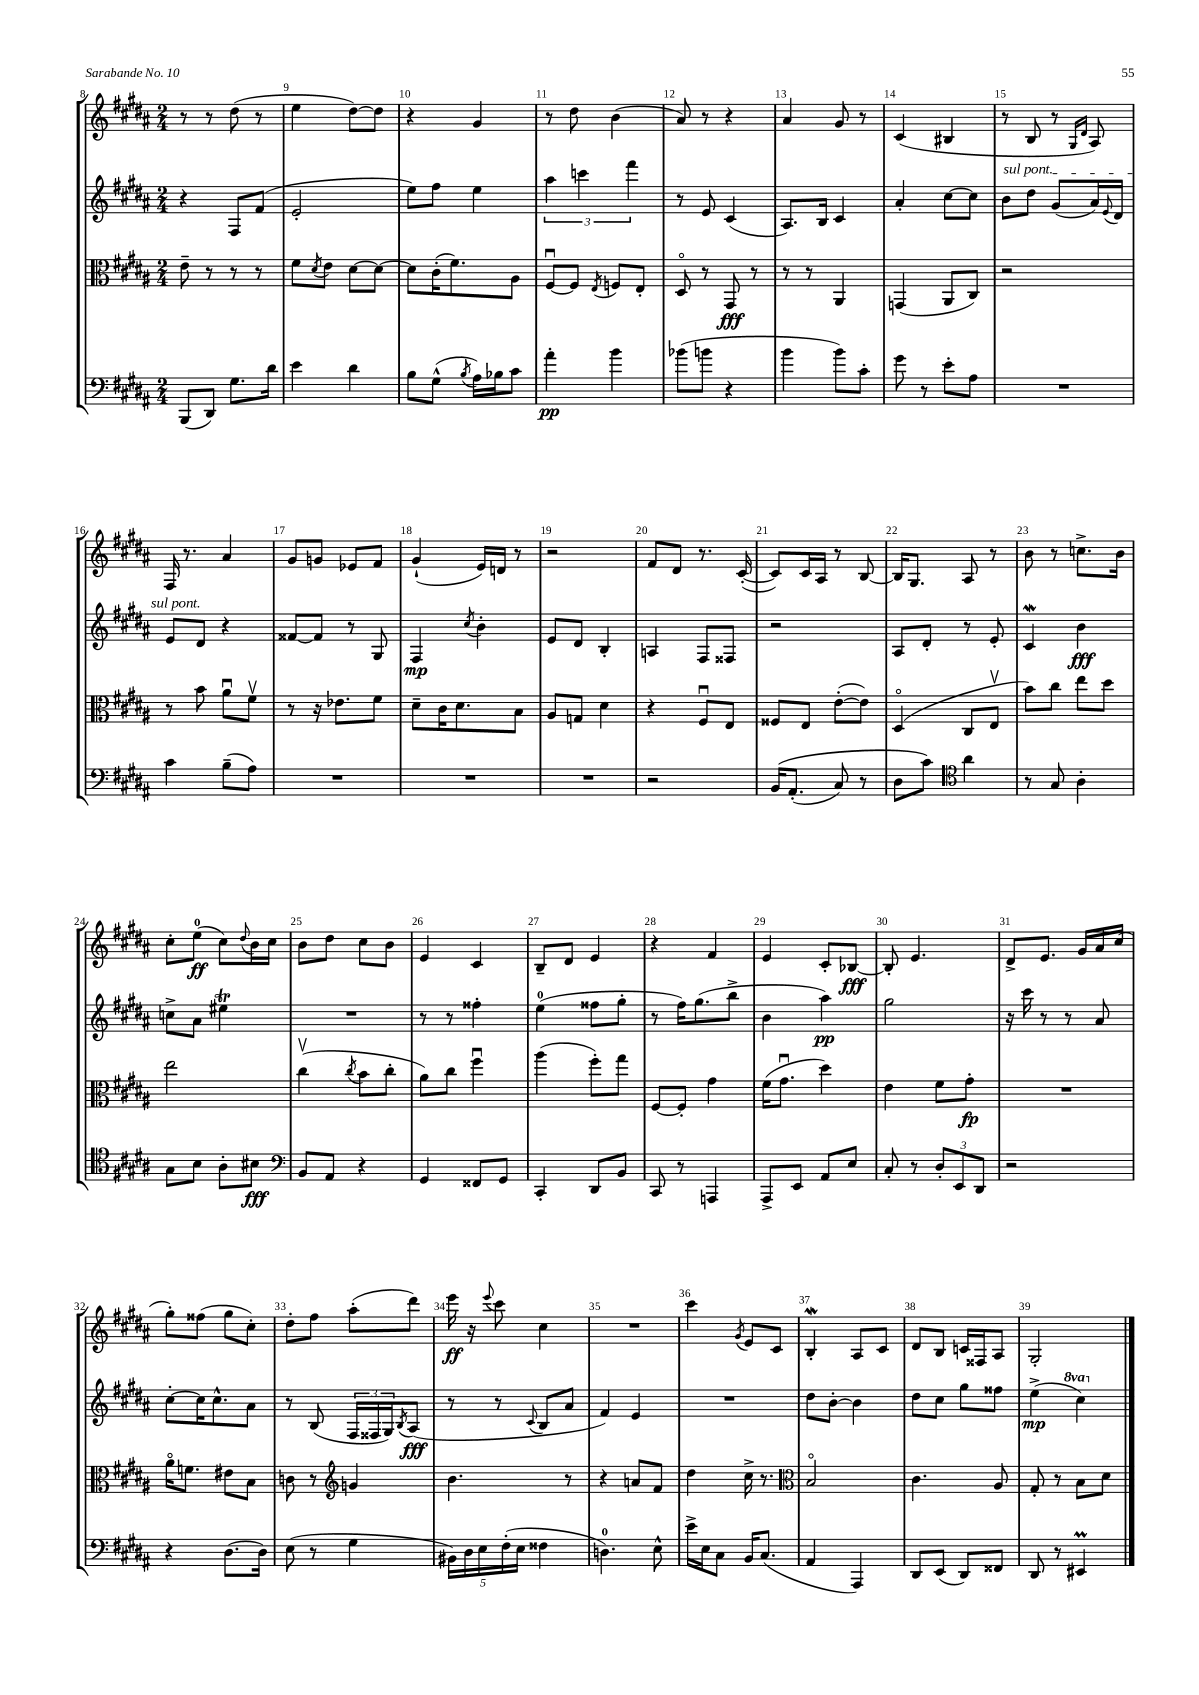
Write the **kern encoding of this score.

**kern	**dynam	**kern	**dynam	**kern	**dynam	**kern	**dynam
*part4	*part4	*part3	*part3	*part2	*part2	*part1	*part1
*staff4	*staff4	*staff3	*staff3	*staff2	*staff2	*staff1	*staff1
*clefF4	*	*clefC3	*	*clefG2	*	*clefG2	*
*k[f#c#g#d#a#]	*	*k[f#c#g#d#a#]	*	*k[f#c#g#d#a#]	*	*k[f#c#g#d#a#]	*
*M2/4	*	*M2/4	*	*M2/4	*	*M2/4	*
=8	=8	=8	=8	=8	=8	=8	=8
(8BBB/L	.	8e~\	.	4r	.	8r	.
8DD#/J)	.	8r	.	.	.	8r	.
8.G#\L	.	8r	.	8F#/L	.	(8dd#\	.
.	.	8r	.	(8f#/J	.	8r	.
16d#\Jk	.	.	.	.	.	.	.
=9	=9	=9	=9	=9	=9	=9	=9
4e\	.	8f#\L	.	2e'/	.	4ee\	.
.	.	8qd#/	.	.	.	.	.
.	.	8e\J	.	.	.	.	.
4d#\	.	[8d#\L	.	.	.	[8dd#\L)	.
.	.	8d#\J_	.	.	.	8dd#\J]	.
=10	=10	=10	=10	=10	=10	=10	=10
8B\L	.	8d#\L]	.	8ee\L)	.	4r	.
(8G#^^\J	.	(16c#'\K	.	8ff#\J	.	.	.
.	.	8.f#\)	.	.	.	.	.
8qB/	.	.	.	.	.	.	.
16A#\LL)	.	.	.	4ee\	.	4g#/	.
16B-X\J	.	.	.	.	.	.	.
8c#\J	.	8A#\J	.	.	.	.	.
=11	=11	=11	=11	=11	=11	=11	=11
4a#'\	pp	[8F#u/L	.	6aa#\	.	8r	.
.	.	8F#/J]	.	.	.	8dd#\	.
.	.	.	.	6cccn\	.	.	.
.	.	8qE/	.	.	.	.	.
4b\	.	8Fn/L	.	.	.	(4b\	.
.	.	.	.	6fff#\	.	.	.
.	.	8E'/J	.	.	.	.	.
=12	=12	=12	=12	=12	=12	=12	=12
(8b-X\L	.	8D#/	.	8r	.	8a#/)	.
8bn\J	.	8r	.	8e/	.	8r	.
4r	.	8GG#/	fff	(4c#/	.	4r	.
.	.	8r	.	.	.	.	.
=13	=13	=13	=13	=13	=13	=13	=13
4b\	.	8r	.	8.A#/L)	.	4a#/	.
.	.	8r	.	.	.	.	.
.	.	.	.	16B/Jk	.	.	.
8b\L)	.	4AA#/	.	4c#/	.	8g#/	.
8c#'\J	.	.	.	.	.	8r	.
=14	=14	=14	=14	=14	=14	=14	=14
8g#\	.	(4GGn/	.	4a#'/	.	(4c#/	.
8r	.	.	.	.	.	.	.
8e'\L	.	8AA#/L	.	[8cc#\L	.	4B#X/	.
8A#\J	.	8C#/J)	.	8cc#\J]	.	.	.
=15	=15	=15	=15	=15	=15	=15	=15
!	!	!	!	!LO:TX:a:i:t=sul pont.	!	!	!
2r	.	2r	.	8b\L	.	8r	.
.	.	.	.	8dd#\J	.	8B/	.
.	.	.	.	(8g#/L	.	8r	.
.	.	.	.	.	.	16qqG#/LL	.
.	.	.	.	.	.	16qqd#/JJ	.
.	.	.	.	16a#/L)	.	8A#/)	.
.	.	.	.	8qqe/	.	.	.
.	.	.	.	16d#/JJ	.	.	.
!!LO:LB:g=z
=16	=16	=16	=16	=16	=16	=16	=16
4c#\	.	8r	.	8e/L	.	16F#/	.
.	.	.	.	.	.	8.r	.
.	.	8b\	.	8d#/J	.	.	.
(8B~\L	.	8a#u\L	.	4r	.	4a#/	.
8A#\J)	.	8f#v\J	.	.	.	.	.
=17	=17	=17	=17	=17	=17	=17	=17
2r	.	8r	.	[8f##X/L	.	8g#/L	.
.	.	16r	.	8f##/J]	.	8gn/J	.
.	.	8.e-X\L	.	.	.	.	.
.	.	.	.	8r	.	8e-X/L	.
.	.	8f#\J	.	8G#/	.	8f#/J	.
=18	=18	=18	=18	=18	=18	=18	=18
2r	.	8d#~\L	.	4F#/	mp	(4g#`/	.
.	.	16c#\K	.	.	.	.	.
.	.	8.d#\	.	.	.	.	.
.	.	.	.	8qcc#/	.	.	.
.	.	.	.	4b'\	.	16e/LL)	.
.	.	.	.	.	.	16dn/JJ	.
.	.	8B\J	.	.	.	8r	.
=19	=19	=19	=19	=19	=19	=19	=19
2r	.	8A#/L	.	8e/L	.	2r	.
.	.	8Gn/J	.	8d#/J	.	.	.
.	.	4d#\	.	4B'/	.	.	.
=20	=20	=20	=20	=20	=20	=20	=20
2r	.	4r	.	4An/	.	8f#/L	.
.	.	.	.	.	.	8d#/J	.
.	.	8F#u/L	.	8F#/L	.	8.r	.
.	.	8E/J	.	8F##X/J	.	.	.
.	.	.	.	.	.	([16c#'/	.
=21	=21	=21	=21	=21	=21	=21	=21
(16BB/KL	.	8F##X/L	.	2r	.	8c#/L])	.
(8.AA#'/J	.	.	.	.	.	.	.
.	.	8E/J	.	.	.	16c#/L	.
.	.	.	.	.	.	16A#/JJ	.
8C#/)	.	([8e'\L	.	.	.	8r	.
8r	.	8e\J])	.	.	.	[8B/	.
=22	=22	=22	=22	=22	=22	=22	=22
8D#\L	.	(4D#/	.	8A#/L	.	16B/KL]	.
.	.	.	.	.	.	8.G#/J	.
8c#\J)	.	.	.	8d#'/J	.	.	.
*clefC4	*	*	*	*	*	*	*
4a#\	.	8C#/L	.	8r	.	8A#/	.
.	.	8Ev/J	.	8e'/	.	8r	.
=23	=23	=23	=23	=23	=23	=23	=23
8r	.	8b\L)	.	4c#W/	.	8b\	.
8G#/	.	8cc#\J	.	.	.	8r	.
4A#'\	.	8ee\L	.	4b\	fff	8.ccn^\L	.
.	.	8dd#\J	.	.	.	.	.
.	.	.	.	.	.	16b\Jk	.
!!LO:LB:g=z
=24	=24	=24	=24	=24	=24	=24	=24
8G#\L	.	2ee\	.	8ccn^\L	.	8cc#'\L	.
8B\J	.	.	.	8a#\J	.	(8ee\J	ff
8A#'\L	.	.	.	4ee#Xt\	.	8cc#\L)	.
.	.	.	.	.	.	8qqdd#/	.
8B#X\J	fff	.	.	.	.	16b\L	.
.	.	.	.	.	.	16cc#\JJ	.
=25	=25	=25	=25	=25	=25	=25	=25
*clefF4	*	*	*	*	*	*	*
8BB/L	.	(4cc#v\	.	2r	.	8b\L	.
8AA#/J	.	.	.	.	.	8dd#\J	.
.	.	8qcc#/	.	.	.	.	.
4r	.	8b\L	.	.	.	8cc#\L	.
.	.	8cc#'\J	.	.	.	8b\J	.
=26	=26	=26	=26	=26	=26	=26	=26
4GG#/	.	8a#\L)	.	8r	.	4e/	.
.	.	8cc#\J	.	8r	.	.	.
8FF##X/L	.	4ff#u\	.	4ff##X'\	.	4c#/	.
8GG#/J	.	.	.	.	.	.	.
=27	=27	=27	=27	=27	=27	=27	=27
4CC#'/	.	(4aa#\	.	(4ee\	.	8B~/L	.
.	.	.	.	.	.	8d#/J	.
8DD#/L	.	8ff#'\L)	.	8ff##X\L	.	4e/	.
8BB/J	.	8gg#\J	.	8gg#'\J	.	.	.
=28	=28	=28	=28	=28	=28	=28	=28
8CC#/	.	[8F#/L	.	8r	.	4r	.
8r	.	8F#'/J]	.	16ff#\KL)	.	.	.
.	.	.	.	(8.gg#\	.	.	.
4AAAn/	.	4g#\	.	.	.	4f#/	.
.	.	.	.	8bb^\J	.	.	.
=29	=29	=29	=29	=29	=29	=29	=29
8AAA#^/L	.	(16f#\KL	.	4b\	.	4e/	.
.	.	8.g#u\J	.	.	.	.	.
8EE/J	.	.	.	.	.	.	.
8AA#/L	.	4dd#\)	.	4aa#\)	pp	8c#'/L	.
8E/J	.	.	.	.	.	[8B-X/J	fff
=30	=30	=30	=30	=30	=30	=30	=30
8C#'/	.	4e\	.	2gg#\	.	8B-'/]	.
8r	.	.	.	.	.	4.e/	.
12D#'/L	.	8f#\L	.	.	.	.	.
12EE/	.	.	.	.	.	.	.
.	.	8g#'\J	fp	.	.	.	.
12DD#/J	.	.	.	.	.	.	.
=31	=31	=31	=31	=31	=31	=31	=31
2r	.	2r	.	16r	.	8d#^/L	.
.	.	.	.	16ccc#\	.	.	.
.	.	.	.	8r	.	8.e/J	.
.	.	.	.	8r	.	.	.
.	.	.	.	.	.	16g#/LL	.
.	.	.	.	8a#/	.	16a#/	.
.	.	.	.	.	.	(16cc#/JJ	.
!!LO:LB:g=z
=32	=32	=32	=32	=32	=32	=32	=32
4r	.	16a#\KL	.	[8cc#'\L	.	8gg#'\L)	.
.	.	8.fn\J	.	.	.	.	.
.	.	.	.	16cc#\K]	.	(8ff##X\J	.
.	.	.	.	8.cc#^^\	.	.	.
(8.D#\L	.	8e#X\L	.	.	.	8gg#\L	.
.	.	8B\J	.	8a#\J	.	8cc#'\J)	.
16D#\Jk)	.	.	.	.	.	.	.
=33	=33	=33	=33	=33	=33	=33	=33
(8E\	.	8cn\	.	8r	.	8dd#'\L	.
8r	.	8r	.	(8B/	.	8ff#\J	.
*	*	*clefG2	*	*	*	*	*
4G#\	.	4gn/	.	24F#/LL	.	(8aa#'\L	.
.	.	.	.	24F##X/	.	.	.
.	.	.	.	24G#/J)	.	.	.
.	.	.	.	8qB/	.	.	.
.	.	.	.	(8A#/J	fff	8ddd#\J)	.
=34	=34	=34	=34	=34	=34	=34	=34
20BB#X\LL)	.	4.b\	.	8r	.	16eee\	ff
20D#\	.	.	.	.	.	.	.
.	.	.	.	.	.	16r	.
20E\	.	.	.	.	.	.	.
.	.	.	.	.	.	8qqeee/	.
.	.	.	.	8r	.	8ccc#\	.
(20F#'\	.	.	.	.	.	.	.
20E\JJ	.	.	.	.	.	.	.
.	.	.	.	8qqc#/	.	.	.
4F##X\	.	.	.	8B/L	.	4cc#\	.
.	.	8r	.	8a#/J	.	.	.
=35	=35	=35	=35	=35	=35	=35	=35
4.Dn\)	.	4r	.	4f#/)	.	2r	.
.	.	8an/L	.	4e/	.	.	.
8E^^\	.	8f#/J	.	.	.	.	.
=36	=36	=36	=36	=36	=36	=36	=36
16e^\LL	.	4dd#\	.	2r	.	4ccc#\	.
16E\J	.	.	.	.	.	.	.
8C#\J	.	.	.	.	.	.	.
.	.	.	.	.	.	8qg#/	.
16BB/KL	.	16cc#^\	.	.	.	8e/L	.
(8.C#/J	.	8.r	.	.	.	.	.
.	.	.	.	.	.	8c#/J	.
=37	=37	=37	=37	=37	=37	=37	=37
*	*	*clefC3	*	*	*	*	*
4AA#/	.	2B/	.	8dd#\L	.	4Bw'/	.
.	.	.	.	[8b'\J	.	.	.
4AAA#/)	.	.	.	4b\]	.	8A#/L	.
.	.	.	.	.	.	8c#/J	.
=38	=38	=38	=38	=38	=38	=38	=38
8DD#/L	.	4.c#\	.	8dd#\L	.	8d#/L	.
(8EE/J	.	.	.	8cc#\J	.	8B/J	.
8DD#/L)	.	.	.	8gg#\L	.	16cn/LL	.
.	.	.	.	.	.	16F##X/J	.
8FF##X/J	.	8A#/	.	8ff##X\J	.	8A#/J	.
=39	=39	=39	=39	=39	=39	=39	=39
8DD#/	.	8G#'/	.	(4ee^\	mp	2G#'/	.
8r	.	8r	.	.	.	.	.
*	*	*	*	*8va	*	*	*
4EE#Xm/	.	8B\L	.	4ccc#\)	.	.	.
.	.	8d#\J	.	.	.	.	.
*	*	*	*	*X8va	*	*	*
==	==	==	==	==	==	==	==
*-	*-	*-	*-	*-	*-	*-	*-
